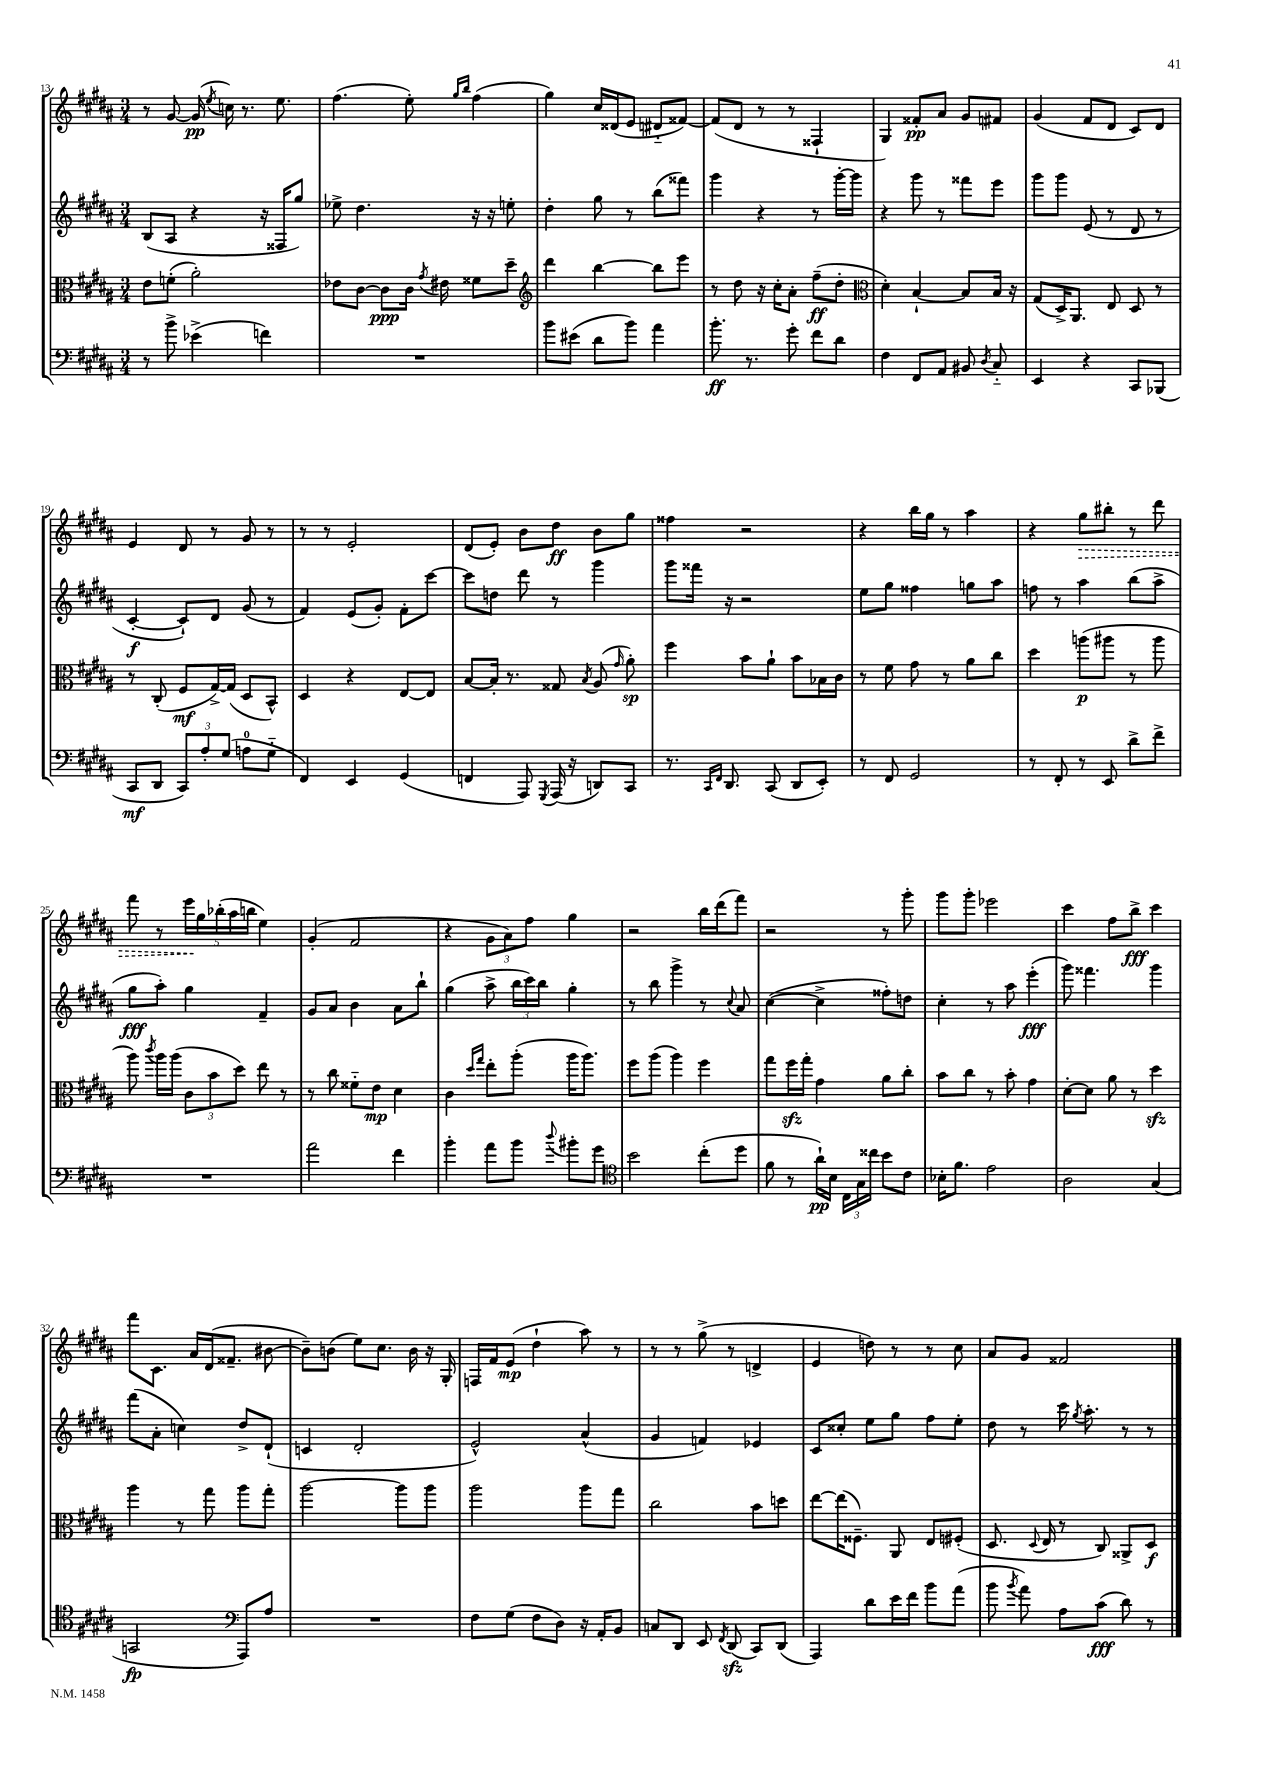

**kern	**dynam	**kern	**dynam	**kern	**dynam	**kern	**dynam
*part4	*part4	*part3	*part3	*part2	*part2	*part1	*part1
*staff4	*staff4	*staff3	*staff3	*staff2	*staff2	*staff1	*staff1
*clefF4	*	*clefC3	*	*clefG2	*	*clefG2	*
*k[f#c#g#d#a#]	*	*k[f#c#g#d#a#]	*	*k[f#c#g#d#a#]	*	*k[f#c#g#d#a#]	*
*M3/4	*	*M3/4	*	*M3/4	*	*M3/4	*
=13	=13	=13	=13	=13	=13	=13	=13
8r	.	8e\L	.	(8B/L	.	8r	.
8b^\	.	(8fn'\J	.	8A#/J	.	[8g#/	.
(4e-X^\	.	2a#'\)	.	4r	.	(16g#/]	pp
.	.	.	.	.	.	8qee/	.
.	.	.	.	.	.	16ccn\)	.
.	.	.	.	.	.	8.r	.
4fn\)	.	.	.	16r	.	.	.
.	.	.	.	16F##X/KL	.	8.ee\	.
.	.	.	.	8gg#/J)	.	.	.
=14	=14	=14	=14	=14	=14	=14	=14
2.r	.	8e-X\L	.	8ee-X^\	.	(4.ff#\	.
.	.	[8c#\J	.	4.dd#\	.	.	.
.	.	8c#\L]	ppp	.	.	.	.
.	.	16c#\Jk	.	.	.	8ee'\)	.
.	.	8qg#/	.	.	.	.	.
.	.	16e#X\	.	.	.	.	.
.	.	.	.	.	.	16qqgg#/LL	.
.	.	.	.	.	.	16qqbb/JJ	.
.	.	8f##X\L	.	16r	.	(4ff#\	.
.	.	.	.	16r	.	.	.
.	.	8dd#~\J	.	8een'\	.	.	.
=15	=15	=15	=15	=15	=15	=15	=15
*	*	*clefG2	*	*	*	*	*
8b\L	.	4ddd#\	.	4dd#'\	.	4gg#\)	.
(8e#X\J	.	.	.	.	.	.	.
8d#\L	.	[4bb\	.	8gg#\	.	16cc#/LL	.
.	.	.	.	.	.	(16d##X/J	.
8b\J)	.	.	.	8r	.	8e/J	.
4a#\	.	8bb\L]	.	(8bb\L	.	8d#X/L	.
.	.	8eee\J	.	8fff##X\J)	.	[8f##X/J)	.
=16	=16	=16	=16	=16	=16	=16	=16
8.b'\	ff	8r	.	4ggg#\	.	(8f##/L]	.
.	.	8dd#\	.	.	.	8d#/J	.
8.r	.	.	.	.	.	.	.
.	.	16r	.	4r	.	8r	.
.	.	16cc#'\KL	.	.	.	.	.
8g#'\	.	8a#'\J	.	.	.	8r	.
8f#\L	.	(8ff#~\L	ff	8r	.	4F##X`/	.
8d#\J	.	8dd#'\J	.	[16ggg#'\LL	.	.	.
.	.	.	.	16ggg#\JJ]	.	.	.
=17	=17	=17	=17	=17	=17	=17	=17
*	*	*clefC3	*	*	*	*	*
4F#\	.	4d#'\)	.	4r	.	4G#/)	.
8FF#/L	.	[4B`/	.	8ggg#\	.	8f##X'/L	pp
8AA#/J	.	.	.	8r	.	8a#/J	.
8BB#X/	.	8B/L]	.	8fff##X\L	.	8g#/L	.
8qD#/	.	.	.	.	.	.	.
8C#/	.	16B/Jk	.	8eee\J	.	8f#X/J	.
.	.	16r	.	.	.	.	.
=18	=18	=18	=18	=18	=18	=18	=18
4EE/	.	(8G#/L	.	8ggg#\L	.	(4g#/	.
.	.	16D#^/K)	.	8ggg#\J	.	.	.
.	.	8.AA#/J	.	.	.	.	.
4r	.	.	.	(8e/	.	8f#/L	.
.	.	8E/	.	8r	.	8d#/J	.
8CC#/L	.	8D#/	.	8d#/	.	8c#/L)	.
(8BBB-X/J	.	8r	.	8r	.	8d#/J	.
!!LO:LB:g=z
=19	=19	=19	=19	=19	=19	=19	=19
8CC#/L	mf	8r	.	[4c#'/	f	4e/	.
8DD#/J	.	(8C#'/	.	.	.	.	.
12CC#/L)	.	8F#/L	mf	8c#`/L])	.	8d#/	.
12A#'/	.	.	.	.	.	.	.
.	.	[16G#^/L)	.	8d#/J	.	8r	.
(12G#/J	.	.	.	.	.	.	.
.	.	(16G#/JJ]	.	.	.	.	.
8An\L	.	8D#/L	.	(8g#/	.	8g#/	.
8G#\J	.	8BB^^/J)	.	8r	.	8r	.
=20	=20	=20	=20	=20	=20	=20	=20
4FF#/)	.	4D#/	.	4f#/)	.	8r	.
.	.	.	.	.	.	8r	.
4EE/	.	4r	.	(8e/L	.	2e'/	.
.	.	.	.	8g#'/J)	.	.	.
(4GG#/	.	[8E/L	.	8f#'\L	.	.	.
.	.	8E/J]	.	[8ccc#\J	.	.	.
=21	=21	=21	=21	=21	=21	=21	=21
4FFn/	.	[8B/L	.	8ccc#\L]	.	(8d#/L	.
.	.	16B'/Jk]	.	8ddn\J	.	8e'/J)	.
.	.	8.r	.	.	.	.	.
8AAA#/)	.	.	.	8ddd#\	.	8b\L	.
8qGGG#/	.	.	.	.	.	.	.
(16AAA#/	.	8G##X/	.	8r	.	8dd#\J	ff
16r	.	.	.	.	.	.	.
.	.	8qB/	.	.	.	.	.
8DDn/L)	.	(8A#/	.	4ggg#\	.	8b\L	.
.	.	16qqg#/	.	.	.	.	.
8CC#/J	.	8a#'\)	sp	.	.	8gg#\J	.
=22	=22	=22	=22	=22	=22	=22	=22
8.r	.	4ff#\	.	8ggg#\L	.	4ff##X\	.
.	.	.	.	16fff##X\Jk	.	.	.
16qqCC#/LL	.	.	.	.	.	.	.
16qqFF#/JJ	.	.	.	.	.	.	.
8.DD#/	.	.	.	16r	.	.	.
.	.	8b\L	.	2r	.	2r	.
(8CC#/	.	8a#`\J	.	.	.	.	.
8DD#/L	.	8b\L	.	.	.	.	.
8EE'/J)	.	16B-X\L	.	.	.	.	.
.	.	16c#\JJ	.	.	.	.	.
=23	=23	=23	=23	=23	=23	=23	=23
8r	.	8r	.	8ee\L	.	4r	.
8FF#/	.	8f#\	.	8gg#\J	.	.	.
2GG#/	.	8g#\	.	4ff##X\	.	16bb\LL	.
.	.	.	.	.	.	16gg#\JJ	.
.	.	8r	.	.	.	8r	.
.	.	8a#\L	.	8ggn\L	.	4aa#\	.
.	.	8cc#\J	.	8aa#\J	.	.	.
=24	=24	=24	=24	=24	=24	=24	=24
8r	.	4dd#\	.	8ffn\	.	4r	.
8FF#'/	.	.	.	8r	.	.	.
!	!	!	!	!	!	!	!LO:HP:b
8r	.	(8aan\L	p	4aa#\	.	8gg#\L	>
8EE/	.	8aa#X\J	.	.	.	8bb#X'\J	.
8d#^\L	.	8r	.	(8bb\L	.	8r	.
8f#^\J	.	8aa#\	.	8aa#^\J	.	8ddd#\	.
!!LO:LB:g=z
=25	=25	=25	=25	=25	=25	=25	=25
2.r	.	8aa#\)	.	8gg#\L	fff	8fff#\	.
.	.	8qccc#/	.	.	.	.	.
.	.	16aa#\LL	.	8aa#'\J)	.	8r	.
.	.	(16aa#\JJ	.	.	.	.	.
.	.	12c#\L	.	4gg#\	.	20eee\LL	.
.	.	.	.	.	.	20gg#\	]
.	.	12b\	.	.	.	.	.
.	.	.	.	.	.	(20bb-X'\	.
.	.	.	.	.	.	20aa#\	.
.	.	12dd#\J)	.	.	.	.	.
.	.	.	.	.	.	20bbn\JJ	.
.	.	8ee\	.	4f#~/	.	4ee\)	.
.	.	8r	.	.	.	.	.
=26	=26	=26	=26	=26	=26	=26	=26
2a#\	.	8r	.	8g#/L	.	(4g#'/	.
.	.	8cc#\	.	8a#/J	.	.	.
.	.	8f##X\L	.	4b\	.	2f#/	.
.	.	8e\J	mp	.	.	.	.
4f#\	.	4d#\	.	8a#\L	.	.	.
.	.	.	.	8bb`\J	.	.	.
=27	=27	=27	=27	=27	=27	=27	=27
4b'\	.	4c#\	.	(4gg#\	.	4r	.
.	.	16qqdd#/LL	.	.	.	.	.
.	.	16qqgg#/JJ	.	.	.	.	.
8a#\L	.	8ee'\L	.	8aa#^\	.	12g#\L	.
.	.	.	.	.	.	12a#\)	.
8b\J	.	(8aa#'\J	.	24bb\LL	.	.	.
.	.	.	.	24ccc#\)	.	12ff#\J	.
.	.	.	.	24bb\JJ	.	.	.
8qqdd#/	.	.	.	.	.	.	.
8b#X'\L	.	16aa#\KL	.	4gg#'\	.	4gg#\	.
.	.	8.aa#\J)	.	.	.	.	.
8g#\J	.	.	.	.	.	.	.
=28	=28	=28	=28	=28	=28	=28	=28
*clefC4	*	*	*	*	*	*	*
2b\	.	8ff#\L	.	8r	.	2r	.
.	.	(8aa#\J	.	8bb\	.	.	.
.	.	4aa#\)	.	4ggg#^\	.	.	.
(8cc#'\L	.	4ff#\	.	8r	.	16bb\LL	.
.	.	.	.	.	.	(16ddd#\J	.
.	.	.	.	8qqcc#/	.	.	.
8dd#\J	.	.	.	8a#/	.	8fff#\J)	.
=29	=29	=29	=29	=29	=29	=29	=29
8f#\	.	8gg#\L	.	([4cc#\	.	2r	.
8r	.	16ff#zz\L	.	.	.	.	.
.	.	16gg#'\JJ	.	.	.	.	.
16a#`\LL)	pp	4g#\	.	4cc#^\]	.	.	.
16B\JJ	.	.	.	.	.	.	.
24C#\LL	.	.	.	.	.	.	.
24G#\	.	.	.	.	.	.	.
24cc##X\JJ	.	.	.	.	.	.	.
8b\L	.	8a#\L	.	8ff##X'\L)	.	8r	.
8c#\J	.	8cc#'\J	.	8ddn\J	.	8ggg#'\	.
=30	=30	=30	=30	=30	=30	=30	=30
16B-X'\KL	.	8b\L	.	4cc#'\	.	8ggg#\L	.
8.f#\J	.	.	.	.	.	.	.
.	.	8cc#\J	.	.	.	8ggg#'\J	.
2e\	.	8r	.	8r	.	2eee-X\	.
.	.	8b'\	.	8aa#\	.	.	.
.	.	4g#\	.	(4eee'\	fff	.	.
=31	=31	=31	=31	=31	=31	=31	=31
2A#\	.	[8d#'\L	.	8ggg#\)	.	4ccc#\	.
.	.	8d#\J]	.	4.fff##X\	.	.	.
.	.	8a#\	.	.	.	8ff#\L	.
.	.	8r	.	.	.	8bb^\J	fff
(4G#/	.	4dd#zz\	.	4ggg#\	.	4ccc#\	.
!!LO:LB:g=z
=32	=32	=32	=32	=32	=32	=32	=32
2GGn/	fp	4aa#\	.	(8fff#\L	.	8fff#\L	.
.	.	.	.	8a#'\J	.	8.c#\J	.
.	.	8r	.	4ccn\)	.	.	.
.	.	.	.	.	.	16a#/LL	.
.	.	8gg#\	.	.	.	(16d#/J	.
.	.	.	.	.	.	8.f##X~/J	.
*clefF4	*	*	*	*	*	*	*
8AAA#/L)	.	8aa#\L	.	8dd#^/L	.	.	.
8A#/J	.	8gg#'\J	.	(8d#`/J	.	[8b#X\	.
=33	=33	=33	=33	=33	=33	=33	=33
2.r	.	[2aa#\	.	4cn/	.	8b#~\L])	.
.	.	.	.	.	.	(8bn\J	.
.	.	.	.	2d#'/	.	8ee\L)	.
.	.	.	.	.	.	8.cc#\J	.
.	.	8aa#\L]	.	.	.	.	.
.	.	.	.	.	.	16b\	.
.	.	8aa#\J	.	.	.	16r	.
.	.	.	.	.	.	16G#'/	.
=34	=34	=34	=34	=34	=34	=34	=34
8F#\L	.	2aa#\	.	2e^^/)	.	16Fn/LL	.
.	.	.	.	.	.	16f#/J	.
(8G#\J	.	.	.	.	.	(8e/J	mp
8F#\L	.	.	.	.	.	4dd#`\	.
8D#\J)	.	.	.	.	.	.	.
16r	.	8aa#\L	.	(4a#^^/	.	8aa#\)	.
16AA#'/KL	.	.	.	.	.	.	.
8BB/J	.	8gg#\J	.	.	.	8r	.
=35	=35	=35	=35	=35	=35	=35	=35
8Cn/L	.	2cc#\	.	4g#/	.	8r	.
8DD#/J	.	.	.	.	.	8r	.
8EE/	.	.	.	4fn/)	.	(8gg#^\	.
8qFF#/	.	.	.	.	.	.	.
(8DD#zz/	.	.	.	.	.	8r	.
8CC#/L)	.	8b\L	.	4e-X/	.	4dn^/	.
(8DD#/J	.	8ddn\J	.	.	.	.	.
=36	=36	=36	=36	=36	=36	=36	=36
4AAA#/)	.	[8ee\L	.	8c#/L	.	4e/	.
.	.	(16ee\K]	.	8cc##X'/J	.	.	.
.	.	8.F##X~\J)	.	.	.	.	.
8d#\L	.	.	.	8ee\L	.	8ddn\)	.
16e\L	.	8AA#/	.	8gg#\J	.	8r	.
16f#\JJ	.	.	.	.	.	.	.
8b\L	.	8E/L	.	8ff#\L	.	8r	.
(8a#\J	.	(8F#X'/J	.	8ee'\J	.	8cc#\	.
=37	=37	=37	=37	=37	=37	=37	=37
8b\	.	8.D#/	.	8dd#\	.	8a#/L	.
8qb/	.	.	.	.	.	.	.
8a#\)	.	.	.	8r	.	8g#/J	.
.	.	8qqD#/	.	.	.	.	.
.	.	16E/	.	.	.	.	.
8A#\L	.	8r	.	16ccc#\	.	2f##X/	.
.	.	.	.	8qgg#/	.	.	.
.	.	.	.	8.aa#'\	.	.	.
(8c#\J	fff	8C#/)	.	.	.	.	.
8d#\)	.	8AA##X^/L	.	8r	.	.	.
8r	.	8D#/J	f	8r	.	.	.
==	==	==	==	==	==	==	==
*-	*-	*-	*-	*-	*-	*-	*-
